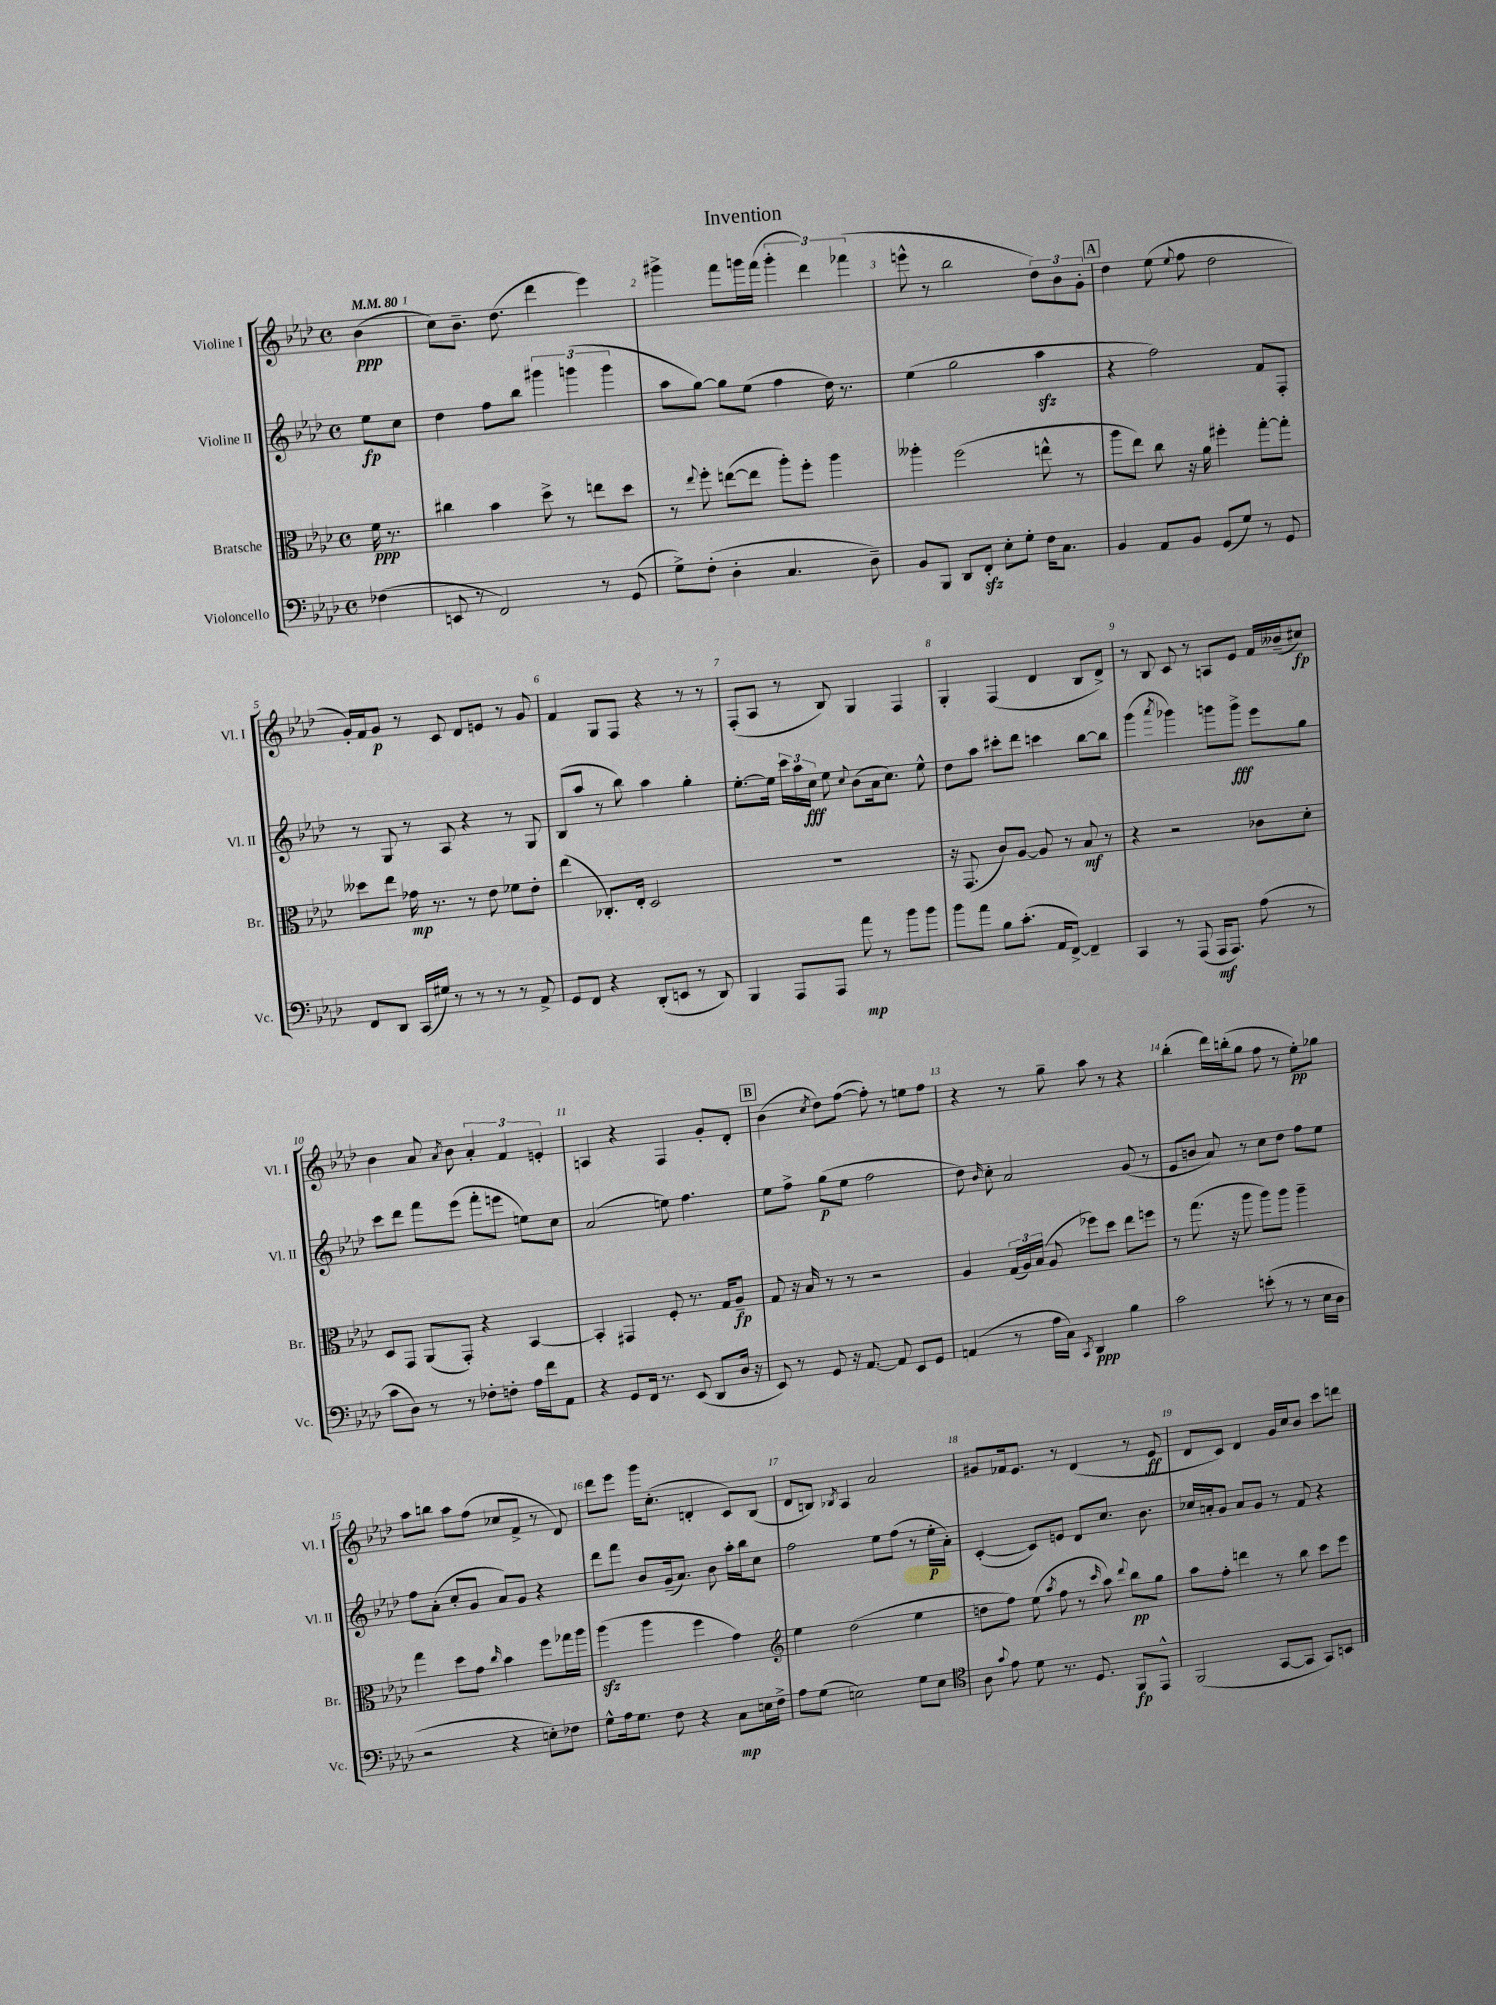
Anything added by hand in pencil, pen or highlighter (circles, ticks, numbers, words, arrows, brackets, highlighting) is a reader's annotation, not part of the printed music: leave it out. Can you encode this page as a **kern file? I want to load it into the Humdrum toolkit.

**kern	**kern	**kern	**kern
*staff4	*staff3	*staff2	*staff1
*clefF4	*clefC3	*clefG2	*clefG2
*k[b-e-a-d-]	*k[b-e-a-d-]	*k[b-e-a-d-]	*k[b-e-a-d-]
*M4/4	*M4/4	*M4/4	*M4/4
*met(c)	*met(c)	*met(c)	*met(c)
*MM80	*MM80	*MM80	*MM80
(4F-	16f	8ee-	(4b-
.	8.r	.	.
.	.	8cc	.
=	=	=	=
8EE	4cc#	4dd-	8cc)
8r	.	.	8.b-~
2FF)	4b-	8ff	.
.	.	.	(8.dd-
.	.	8bb-	.
.	8dd-^	6ggg#	4ddd-
.	8r	.	.
.	.	(6ggg	.
8r	8ee	.	4eee-)
.	.	6ggg	.
(8GG	8dd-	.	.
=	=	=	=
8G^)	8r	8aa-	4ggg#^
.	8qqee-	.	.
(8F'	8ff'	[8gg)	.
4D-'	([8ee	8gg]	8fff
.	8ee]	(8ee-	16ggg
.	.	.	(16fff
4.C	8aa-')	4ff	6ggg'
.	8ff'	.	.
.	.	.	6ddd-)
.	4aa-	16dd-)	.
.	.	8.r	.
.	.	.	(6fff-
8D-~)	.	.	.
=	=	=	=
8BB-	4aa--'	(4ee-	8eee^^
8BBB-	.	.	8r
8DD-	(2ff	2gg	2bb-
8FF'	.	.	.
8E-'	.	.	.
8G'	.	.	.
16F	8ee^^	4aa-	12dd-)
8.C	.	.	.
.	.	.	12b-
.	8r	.	.
.	.	.	12g'
=	=	=	=
4BB-	8aa-	4r	4dd-
.	8ee-)	.	.
8AA-	8cc	2ff)	(8ee-
.	.	.	8qqee-
8BB-	16r	.	8ff
.	16a-	.	.
(8GG	4ff#'	.	2dd-
8G)	.	.	.
8r	[8gg'	8f	.
8GG	8gg']	8F'	.
=	=	=	=
8FF	8dd--	8r	16g')
.	.	.	16f
8DD-	8ee-	8G	8g
(16CC	16g-	8r	8r
16G#)	8.r	.	.
8r	.	8A-	8c
8r	8r	4r	8d-
8r	8e-	.	8e
8r	8f-	8r	8r
8AA-^	8e-'	8G	8g
=	=	=	=
8GG	(4ee-	(8B-	4f
8FF	.	8aa-	.
4r	8.C-')	8r	8G
.	.	8bb-)	8F
.	16E-'	.	.
(8DD-'	2D-	4aa-	4r
8EE	.	.	.
8r	.	4gg'	8r
8DD-)	.	.	8r
=	=	=	=
4BBB-	1r	[8.ee-'	(8F'
.	.	.	8A-
.	.	16ee-]	.
8AAA-	.	24ccc	8r
.	.	24aa-	.
.	.	24cc	.
8AAA-	.	8ee-	8B-)
.	.	8qqcc	.
8a-	.	(8b-	4G
8r	.	16a-	.
.	.	8.cc)	.
8b-	.	.	4F
8b-	.	8ee-^^	.
=	=	=	=
8b-	16r	8dd-	4G'
.	(8.GG	.	.
8a-	.	8aa-	.
8B-	8c)	8ccc#'	(4F
(8.c'	[8A-	8ddd-	.
.	8A-]	4ccc	4d-
16AA-	.	.	.
[8FF^)	8r	.	.
4FF~]	8B-	[8bb-	8B-
.	8r	8bb-]	8d-^)
=	=	=	=
4CC	4r	(4ggg	8r
.	.	.	8B-
.	.	8qaaa-	.
8r	2r	4ggg-)	8c
(8AAA-	.	.	8r
16AAA-	.	8ggg	8A
8.AAA-)	.	.	.
.	.	8ggg^	8e-
(8A-	8c-	8eee-	16f
.	.	.	(16b--~
8r	8d-'	8gg	8cc#)
=	=	=	=
8c	8D-	8ccc	4b-
8D-)	8GG	8ddd-	.
8r	(8AA-	8fff	8a-
.	.	.	8qa-
8r	8GG')	(8eee-	8b-
8F-'	4r	8fff'	6a-'
8F'	.	8eee	.
.	.	.	6f
16A-	[4BB-	8ee)	.
16f	.	.	.
.	.	.	6e'
8AA-	.	8cc	.
=	=	=	=
4r	4BB-']	(2a-	4A
8GG	4GG#	.	4r
16FF	.	.	.
8.r	.	.	.
.	8F'	8ee)	4F
(8EE-	8.r	4.ff	.
8DD-	.	.	8g'
.	16G	.	.
16D-	8A-~	.	8d-'
16r	.	.	.
=	=	=	=
8EE-)	8G	8ee-	(4b-
8r	16r	8ff^	.
.	16B-	.	.
.	.	.	8qcc
8GG	8r	(8gg	8dd-)
16r	8r	8ee-	([8ff
[8.AA-	.	.	.
.	2r	2ff	8ff'])
8AA-]	.	.	8r
8EE-	.	.	8ee
8GG	.	.	8ff
=	=	=	=
(4AA	4A-	8dd-)	4r
.	.	16qqb-	.
.	.	8cc'	.
8r	(24G	2a-	8r
.	24A-)	.	.
.	(24B-	.	.
16A-	8A-	.	8gg~
16C)	.	.	.
8qCC	.	.	.
4DD-	8ff-)	.	8aa-
.	8dd-	.	8r
4B-	8ee-	(8g	4r
.	8ff	8r	.
=	=	=	=
2c	8r	8e-	(4bb-'
.	(8.gg	8b	.
.	.	8a-)	16ddd-)
.	16r	.	(16bb'
.	8aa-	8r	8gg
(8e'	8aa-)	8cc	8ff
8r	8aa-	8dd-	8r
8r	4aa-~	8ff	8ee-')
16E-	.	8ee-	8gg-
16D-	.	.	.
=	=	=	=
2r	4gg	8ff	8aa-
.	.	(8a-'	8bb
.	8dd-	8cc'	8aa-
.	8g	8g	(8ff
.	16qqcc	.	.
4r	4b-	8a-)	8cc-
.	.	8g	8f^
8E')	8ff	4r	8r
8F-	16gg-	.	8d-)
.	16aa-	.	.
=	=	=	=
8G^^	(4aa-	8ddd-	8ddd-
16A-	.	8fff	8eee-
8.G	.	.	.
.	4aa-	8b-	16ggg
.	.	.	(8.cc'
8F	.	(16g~	.
.	.	8.a-)	.
4r	4ff	.	4d'
.	.	8b-	.
8C	4g)	16aa-'	8c)
.	.	16bb-	.
16E	.	8cc	(8B-
16F^	.	.	.
=	=	=	=
*	*clefG2	*	*
8A-	4ee-	2ff	8d-
(8G	.	.	8B)
.	.	.	8qB-
2E)	(2dd-	.	4A-
.	.	8ee-	2a-
.	.	(8ff	.
8G	4ee-	8r	.
8E	.	16ee-'	.
.	.	16a-')	.
=	=	=	=
*clefC4	*	*	*
8A-	8dd	([4c'	8g#
8qqg	.	.	.
8e-	8ff)	.	16f-
.	.	.	8.e-
8d-	(8ee-	8c])	.
.	8qaa-	.	.
8.r	8ff	8e	8r
.	8r	8d-	(4d-
8.D-	.	.	.
.	16qqccc	.	.
.	8aa-)	8.cc	.
.	8qqddd-	.	.
8FF	8bb-	.	8r
.	.	8.b-	.
8EE-^^	8gg	.	8e-
=	=	=	=
(2FF	8aa-	16cc-	8d-
.	.	16a'	.
.	8ff'	8g	8c)
.	4ddd	8a	4d-
.	.	8g	.
[8GG	8r	8r	16g
.	.	.	16cc
8GG]	8bb-	8f	8b-
8GG)	8ccc	4r	8ccc
8BB	8eee-	.	8ddd
==	==	==	==
*-	*-	*-	*-
